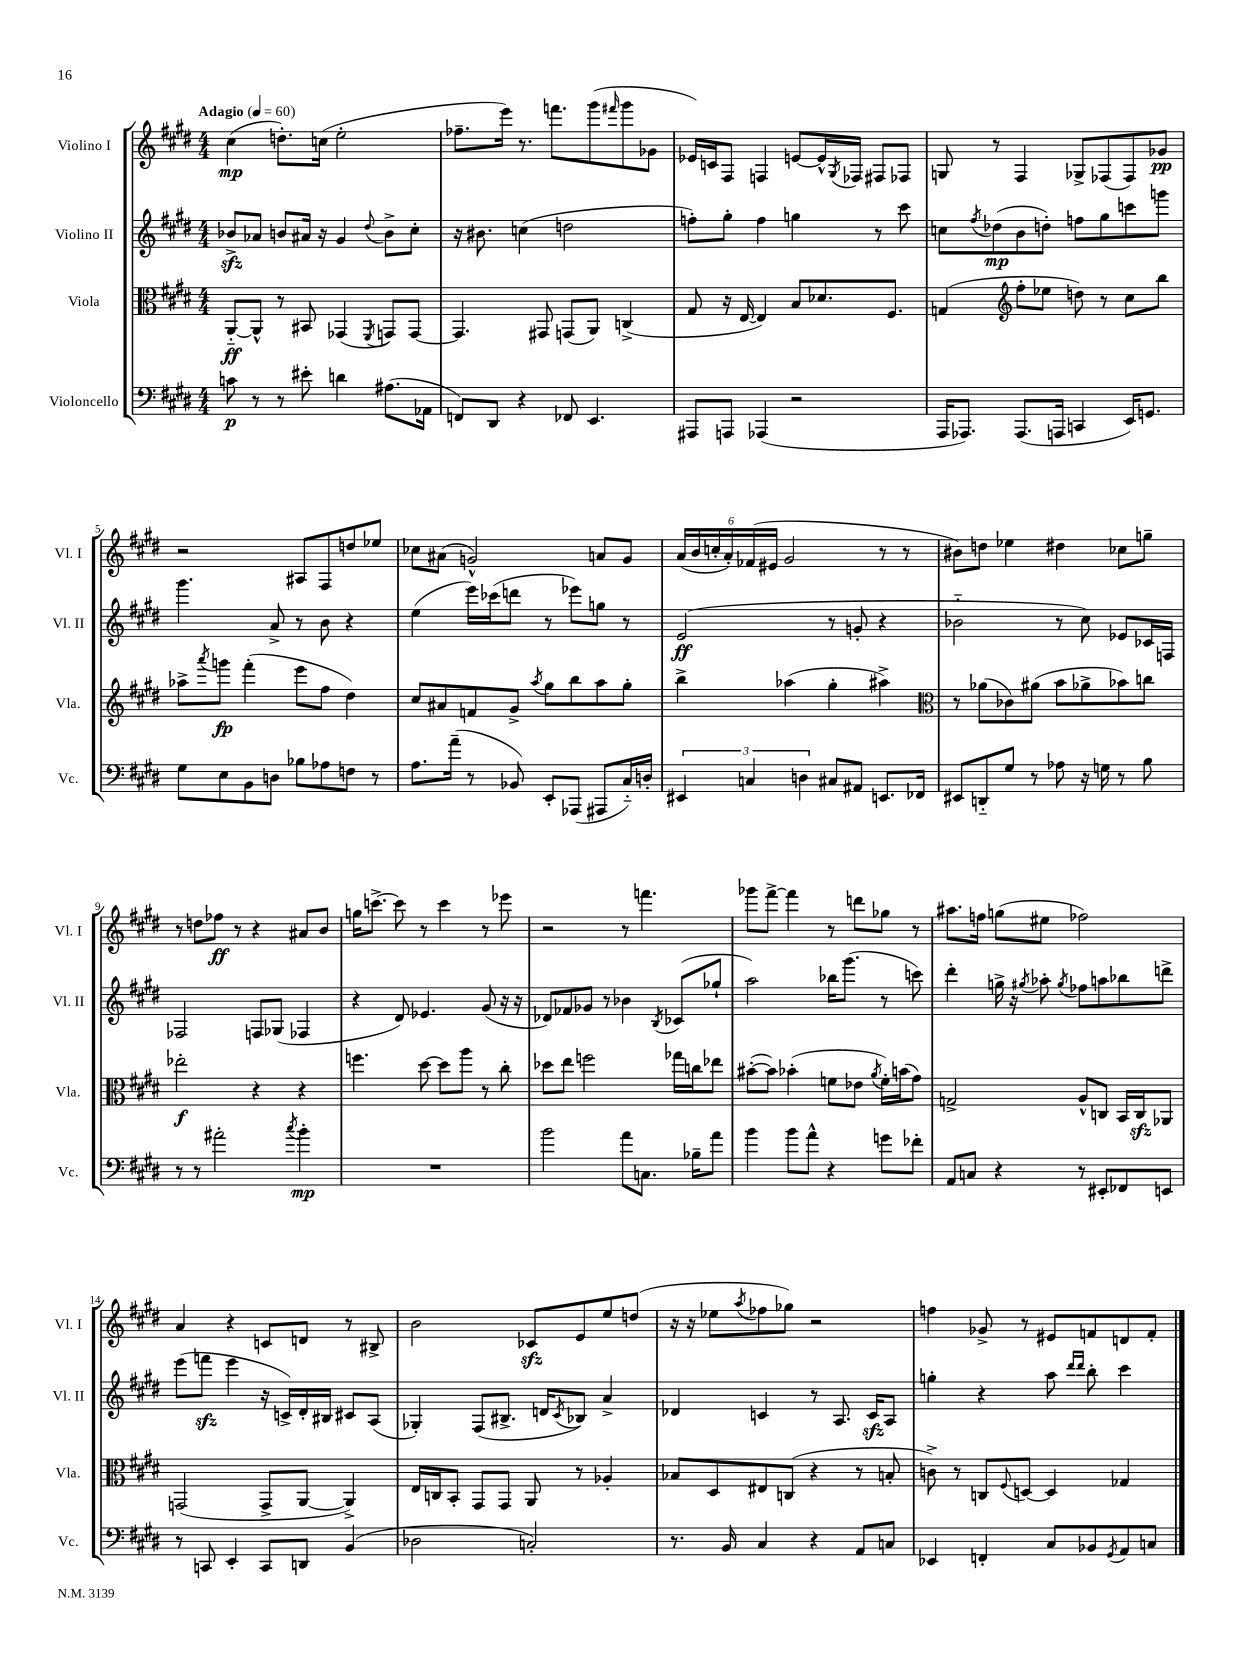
<<
\new StaffGroup <<
\new Staff = "s0" \with { instrumentName = "Violino I" shortInstrumentName = "Vl. I" } {
    \clef treble \key e \major \numericTimeSignature \time 4/4 \tempo "Adagio" 4 = 60
    cis''4\mp( d''8.-.) c''16( e''2-. |
    fes''8.-- e'''16) r8. f'''8. gis'''8( \grace { fis'''16 } gis'''8 ges'8 |
    ees'16) c'16 fis8 f4 e'8~ e'16-^ \acciaccatura { gis8 } fes16 fis8 fes8 |
    g8 r8 fis4 ges8-> fes8( fes8) ges'8\pp |
    r2 ais8 fis8 d''8 ees''8 |
    ces''8 ais'8( g'2-^) a'8 g'8 |
    \tuplet 6/4 { a'16( b'16 c''16-. a'16-.) fes'16( eis'16 } gis'2 r8 r8 |
    bis'8) d''8 ees''4 dis''4 ces''8 g''8-- |
    r8 d''8 fes''8\ff r8 r4 ais'8 b'8 |
    g''16 c'''8.~-> c'''8 r8 c'''4 r8 ees'''8 |
    r2 r8 f'''4. |
    ges'''8 fis'''8~-> fis'''4 r8 d'''8 ges''8 r8 |
    ais''8. f''16 g''8( eis''8 fes''2) |
    a'4 r4 c'8 d'8 r8 bis8-> |
    b'2 ces'8\sfz e'8 e''8 d''8( |
    r16 r16 ees''8 \acciaccatura { a''8 } fes''8 ges''8) r2 |
    f''4 ges'8-> r8 eis'8 f'8 d'8 f'8-. \bar "|." |
}
\new Staff = "s1" \with { instrumentName = "Violino II" shortInstrumentName = "Vl. II" } {
    \clef treble \key e \major \numericTimeSignature \time 4/4
    bes'8->\sfz aes'8 b'8 ais'16 r16 gis'4 \appoggiatura { dis''8 } b'8-> cis''8-. |
    r16 bis'8. c''4( d''2 |
    f''8-.) gis''8-. f''4 g''4 r8 cis'''8 |
    c''8 \acciaccatura { fis''8 } des''8\mp( b'8 d''8-.) f''8 gis''8 c'''8 g'''8 |
    gis'''4. a'8-> r8 b'8 r4 |
    e''4( e'''16) ces'''16( d'''8 r8 ees'''8) g''8 r8 |
    e'2\ff( r8 g'8-. r4 |
    bes'2-_ r8 cis''8) ees'8 ces'16 f16 |
    fes2 f8 ges8( fes4 |
    r4 dis'8) ees'4. gis'8( r16 r16 |
    des'8) fes'8 ges'8 r8 bes'4 \acciaccatura { b8 } ces'8( ges''8-! |
    a''2) bes''16 gis'''8.( r8 c'''8) |
    dis'''4-. g''16-> r16 \acciaccatura { gis''8 } aes''8-. \acciaccatura { gis''8 } fes''8 a''8 bes''8 d'''8-> |
    e'''8( f'''8\sfz e'''4 r16 c'16->) dis'16-. bis16 cis'8 a8( |
    ges4-.) fis8( bis8.-> d'16 \acciaccatura { cis'8 } bes8) a'4-> |
    des'4 c'4 r8 a8. c'16\sfz a8 |
    g''4-. r4 a''8 \grace { dis'''16 dis'''16 } b''8-. cis'''4 \bar "|." |
}
\new Staff = "s2" \with { instrumentName = "Viola" shortInstrumentName = "Vla." } {
    \clef alto \key e \major \numericTimeSignature \time 4/4
    a,8~-_\ff a,8-^ r8 bis,8 ges,4( \acciaccatura { fis,8 } g,8) g,8~ |
    g,4. gis,8 g,8( a,8) c4->( |
    gis8 r16 e16~ e4) b8 des'8. fis8. |
    g4( \clef treble fis''8-. ees''8 d''8) r8 cis''8 b''8 |
    aes''8-> \acciaccatura { a'''8 } g'''8\fp fis'''4-.( e'''8 fis''8 dis''4) |
    cis''8 ais'8 f'8 gis'8-> \acciaccatura { a''8 } gis''8 b''8 a''8 gis''8-. |
    b''4-> aes''4( gis''4-. ais''4->) |
    \clef alto r8 aes'8( ces'8) ais'8( b'8 aes'8-> bes'8) c''8 |
    ees''2-.\f r4 r4 |
    f''4. dis''8~ dis''8 a''8 r8 cis''8-. |
    des''8 e''8 f''2 ges''16 c''16 ees''8 |
    bis'8~-.( bis'8) bes'4-.( f'8 ees'8 \acciaccatura { a'8 } f'16-.) b'16( gis'8) |
    g2-> a8-^ c8 b,16 c16\sfz aes,8 |
    g,2( g,8-> a,8~ a,4->) |
    e16 c16 b,8-. gis,8 gis,8 a,8 r8 aes4-. |
    bes8 dis8 eis8 c8( r4 r8 b8-. |
    c'8->) r8 c8 \appoggiatura { fis8 } d8~ d4 ges4 \bar "|." |
}
\new Staff = "s3" \with { instrumentName = "Violoncello" shortInstrumentName = "Vc." } {
    \clef bass \key e \major \numericTimeSignature \time 4/4
    c'8\p r8 r8 eis'8-. d'4 ais8.( aes,16 |
    f,8) dis,8 r4 fes,8 e,4. |
    ais,,8 a,,8 aes,,4( r2 |
    a,,16 aes,,8.) aes,,8.( a,,16 c,4 e,16) g,8. |
    gis8 e8 b,8 d8 bes8 aes8 f8 r8 |
    a8. a'16--( r8 bes,8) e,8-. aes,,8( ais,,8 cis16-_) d16-. |
    \tuplet 3/2 { eis,4 c4 d4 } cis8 ais,8 e,8. fes,16 |
    eis,8 d,8-_ gis8 r8 aes8 r16 g16 r8 b8 |
    r8 r8 ais'2-. \acciaccatura { cis''8 } b'4-.\mp |
    R1 |
    b'2 a'8 c8. bes16-- a'8 |
    b'4 b'8 a'8-^ r4 g'8 fes'8-. |
    a,8 c8 r4 r8 eis,8-. fes,8 e,8 |
    r8 c,8 e,4-. c,8 d,8 b,4( |
    des2 c2-.) |
    r8. b,16 cis4 r4 a,8 c8 |
    ees,4 f,4-. cis8 bes,8 \acciaccatura { gis,8 } a,8 c8 \bar "|." |
}
>>
>>
